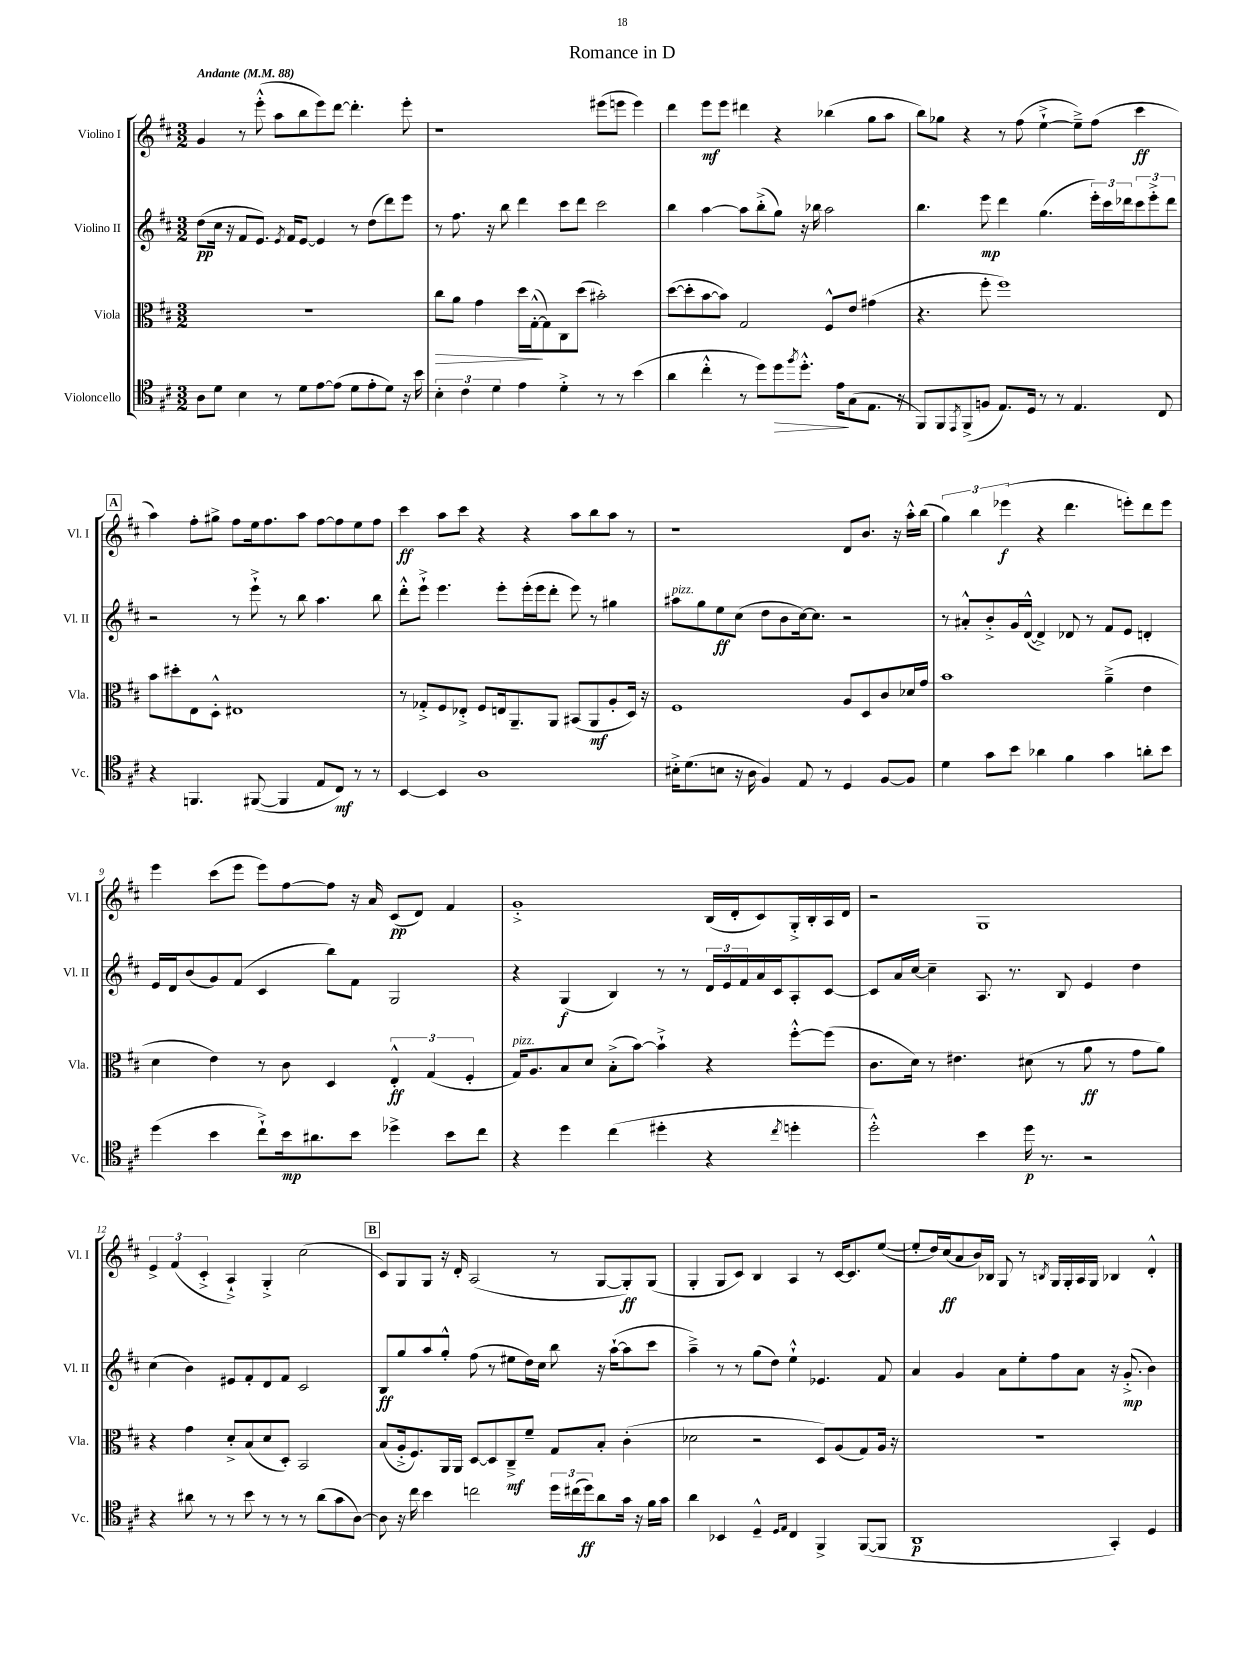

**kern	**dynam	**kern	**dynam	**kern	**dynam	**kern	**dynam
*part4	*part4	*part3	*part3	*part2	*part2	*part1	*part1
*staff4	*staff4	*staff3	*staff3	*staff2	*staff2	*staff1	*staff1
*I"Violoncello	*	*I"Viola	*	*I"Violino II	*	*I"Violino I	*
*I'Vc.	*	*I'Vla.	*	*I'Vl. II	*	*I'Vl. I	*
*clefC4	*	*clefC3	*	*clefG2	*	*clefG2	*
*k[f#c#]	*	*k[f#c#]	*	*k[f#c#]	*	*k[f#c#]	*
*M3/2	*	*M3/2	*	*M3/2	*	*M3/2	*
*MM88	*	*MM88	*	*MM88	*	*MM88	*
=1	=1	=1	=1	=1	=1	=1	=1
!	!	!	!	!	!	!LO:TX:a:B:t=Andante	!
8A\L	.	1.r	.	(8dd\L	pp	4g/	.
8d\J	.	.	.	16cc#\Jk	.	.	.
.	.	.	.	16r	.	.	.
4B\	.	.	.	8f#/L	.	8r	.
.	.	.	.	8.e/J)	.	(8eee'^^\	.
8r	.	.	.	.	.	8aa\L	.
.	.	.	.	8qe/	.	.	.
.	.	.	.	16f#/KL	.	.	.
8d\L	.	.	.	[8e/J	.	8bb\	.
[8e\	.	.	.	4e/]	.	8eee\)	.
(8e\J]	.	.	.	.	.	[8ddd\J	.
8d\L	.	.	.	8r	.	4.ddd'\]	.
8e'\	.	.	.	(8dd\L	.	.	.
8d\J)	.	.	.	8ddd\)	.	.	.
16r	.	.	.	8eee\J	.	8eee'\	.
16b\	.	.	.	.	.	.	.
=2	=2	=2	=2	=2	=2	=2	=2
!	!	!	!LO:HP:b	!	!	!	!
6B'\	.	8cc#\L	>	8r	.	1r	.
.	.	8a\J	.	8.ff#\	.	.	.
6c#\	.	.	.	.	.	.	.
.	.	4g\	.	.	.	.	.
.	.	.	.	16r	.	.	.
6d\	.	.	.	.	.	.	.
.	.	.	.	8bb\	.	.	.
4e\	.	16dd\LL	.	4ddd\	.	.	.
.	.	([16G'^^\J	.	.	.	.	.
.	.	8G\])	]	.	.	.	.
4d'^\	.	8C#\	.	8ccc#\L	.	.	.
.	.	(8dd\J	.	8ddd\J	.	.	.
8r	.	2b#X'\)	.	2ccc#\	.	(8eee#X\L	.
8r	.	.	.	.	.	8eeen\J	.
(4b\	.	.	.	.	.	4eee\)	.
=3	=3	=3	=3	=3	=3	=3	=3
4a\	.	([8dd\L	.	4bb\	.	4ddd\	.
.	.	8dd'\]	.	.	.	.	.
4cc#'^^\	.	[8b\	.	[4aa\	.	8eee\L	mf
.	.	8b\J])	.	.	.	8eee\J	.
8r	.	2G/	.	8aa\L]	.	4ddd#X\	.
8dd\L)	.	.	.	(8bb'^\	.	.	.
!	!LO:HP:b	!	!	!	!	!	!
8dd\	>	.	.	8gg\J)	.	4r	.
8qff#/	.	.	.	.	.	.	.
8.dd'^^\J	.	.	.	16r	.	.	.
.	.	.	.	16bb-X\	.	.	.
.	.	8F#^^/L	.	2aa\	.	(4bb-X\	.
16e\KL	.	.	.	.	.	.	.
(8G\	]	8e/J	.	.	.	.	.
8.E\J	.	(4g#X\	.	.	.	8gg\L	.
.	.	.	.	.	.	8aa\J	.
16r	.	.	.	.	.	.	.
=4	=4	=4	=4	=4	=4	=4	=4
8FF#/L)	.	4.r	.	4.bb\	.	8bb\L)	.
8FF#/	.	.	.	.	.	8gg-X\J	.
8qEE/	.	.	.	.	.	.	.
(8FF#^/	.	.	.	.	.	4r	.
8Fn/J	.	8ff#'\	.	8eee\	mp	.	.
8.E/L)	.	1ff#)	.	4ddd\	.	8r	.
.	.	.	.	.	.	(8ff#\	.
16D/Jk	.	.	.	.	.	.	.
8r	.	.	.	(4.gg\	.	[4ee`^\	.
8r	.	.	.	.	.	.	.
4.E/	.	.	.	.	.	8ee~^\L])	.
.	.	.	.	24eee'\LL)	.	(8ff#\J	.
.	.	.	.	24ccc#\	.	.	.
.	.	.	.	24ddd-X\J	.	.	.
.	.	.	.	12ccc#\	.	4ccc#\	ff
.	.	.	.	12eee'^\	.	.	.
8C#/	.	.	.	.	.	.	.
.	.	.	.	12ddd-\J	.	.	.
!!LO:LB:g=z
!!LO:REH:place=s1:t=A
=5	=5	=5	=5	=5	=5	=5	=5
4r	.	8b\L	.	2r	.	4aa\)	.
.	.	8dd#X'\	.	.	.	.	.
4.FFn/	.	8E\	.	.	.	8ff#'\L	.
.	.	8D'^^\J	.	.	.	8gg#X^\J	.
.	.	1E#X	.	8r	.	8ff#\L	.
([8FF#X/	.	.	.	8eee`^\	.	16ee\k	.
.	.	.	.	.	.	8.ff#\	.
4FF#/]	.	.	.	8r	.	.	.
.	.	.	.	8bb\	.	8aa\J	.
8E/L	.	.	.	4.aa\	.	[8ff#\L	.
8C#/J)	mf	.	.	.	.	8ff#\]	.
8r	.	.	.	.	.	8ee\	.
8r	.	.	.	8bb\	.	8ff#\J	.
=6	=6	=6	=6	=6	=6	=6	=6
[4BB/	.	8r	.	8ddd'^^\L	.	4ccc#\	ff
.	.	8G-X'^/L	.	8eee`^\J	.	.	.
4BB/]	.	8F#/	.	4.eee\	.	8aa\L	.
.	.	8E-X'^/J	.	.	.	8ccc#\J	.
1A	.	8F#/L	.	.	.	4r	.
.	.	16En/k	.	8eee'\L	.	.	.
.	.	8.AA~/	.	.	.	.	.
.	.	.	.	(16eee'\L	.	4r	.
.	.	.	.	16eee\J	.	.	.
.	.	8AA/J	.	8ddd'\J	.	.	.
.	.	(8BB#X/L	.	8eee\)	.	8aa\L	.
.	.	8AA/	mf	8r	.	8bb\	.
.	.	8A'/	.	4gg#X\	.	8aa\J	.
.	.	16D/Jk)	.	.	.	8r	.
.	.	16r	.	.	.	.	.
=7	=7	=7	=7	=7	=7	=7	=7
!	!	!	!	!LO:TX:a:i:t=pizz.	!	!	!
16B#X'^\KL	.	1F#	.	8aa#X\L	.	1r	.
(8.d\	.	.	.	.	.	.	.
.	.	.	.	8gg\	.	.	.
8Bn\J	.	.	.	8ee\	ff	.	.
16r	.	.	.	(8cc#\J	.	.	.
16A\	.	.	.	.	.	.	.
4F#/)	.	.	.	8dd\L	.	.	.
.	.	.	.	8b\	.	.	.
8E/	.	.	.	[16cc#\k)	.	.	.
.	.	.	.	8.cc#\J]	.	.	.
8r	.	.	.	.	.	.	.
4D/	.	8A/L	.	2r	.	8d/L	.
.	.	8D/	.	.	.	8.b/J	.
[8F#/L	.	8c#/	.	.	.	.	.
.	.	.	.	.	.	16r	.
8F#/J]	.	16d-X/L	.	.	.	16aa'^^\LL	.
.	.	16g/JJ	.	.	.	(16bb\JJ	.
=8	=8	=8	=8	=8	=8	=8	=8
4d\	.	1b	.	8r	.	6gg\)	.
.	.	.	.	8a#X'^^/L	.	.	.
.	.	.	.	.	.	6bb\	.
8g\L	.	.	.	8b'^/	.	.	.
.	.	.	.	.	.	(6eee-X\	f
8b\J	.	.	.	16g/L	.	.	.
.	.	.	.	([16d^^/JJ	.	.	.
4a-X\	.	.	.	4d^/])	.	4r	.
4f#\	.	.	.	8d-X/	.	4.ddd\	.
.	.	.	.	8r	.	.	.
4g\	.	(4a~^\	.	8f#/L	.	.	.
.	.	.	.	8e/J	.	8eeen'\L)	.
8an'\L	.	4e\	.	4dn'/	.	8ddd\	.
8b\J	.	.	.	.	.	8eee\J	.
!!LO:LB:g=z
=9	=9	=9	=9	=9	=9	=9	=9
(4dd\	.	4d\	.	16e/LL	.	4eee\	.
.	.	.	.	16d/J	.	.	.
.	.	.	.	(8b/	.	.	.
4b\	.	4e\)	.	8g/)	.	(8ccc#\L	.
.	.	.	.	(8f#/J	.	8eee\J	.
8cc#`^\L)	.	8r	.	4c#/	.	8eee\L)	.
16b\k	mp	8c#\	.	.	.	[8ff#\	.
8.a#X\	.	.	.	.	.	.	.
.	.	4D/	.	8bb\L)	.	8ff#\J]	.
8b\J	.	.	.	8f#\J	.	16r	.
.	.	.	.	.	.	16a/	.
4dd-X^\	.	6E'^^/	ff	2G/	.	(8c#/L	pp
.	.	.	.	.	.	8d/J)	.
.	.	(6G/	.	.	.	.	.
8b\L	.	.	.	.	.	4f#/	.
.	.	6F#'/	.	.	.	.	.
8cc#\J	.	.	.	.	.	.	.
=10	=10	=10	=10	=10	=10	=10	=10
!	!	!LO:TX:a:i:t=pizz.	!	!	!	!	!
4r	.	16G/KL)	.	4r	.	1g'^	.
.	.	8.A/	.	.	.	.	.
4dd\	.	8B/	.	(4G/	f	.	.
.	.	8d/J	.	.	.	.	.
(4cc#\	.	(8B'^\L	.	4B/)	.	.	.
.	.	[8b\J)	.	.	.	.	.
4dd#X'\	.	4b`^\]	.	8r	.	.	.
.	.	.	.	8r	.	.	.
4r	.	4r	.	24d/LL	.	(16B/LL	.
.	.	.	.	24e/	.	.	.
.	.	.	.	.	.	16d'/J	.
.	.	.	.	24f#/	.	.	.
.	.	.	.	16a/	.	8c#/)	.
.	.	.	.	16c#/J	.	.	.
8qcc#/	.	.	.	.	.	.	.
4ddn'\	.	[8ff#'^^\L	.	8A'/	.	16G'^/L	.
.	.	.	.	.	.	16B'/	.
.	.	(8ff#\J]	.	[8c#/J	.	16A/	.
.	.	.	.	.	.	16d/JJ	.
=11	=11	=11	=11	=11	=11	=11	=11
2dd'^^\)	.	8.c#\L	.	8c#/L]	.	2r	.
.	.	.	.	16a/L	.	.	.
.	.	16d\Jk)	.	[16cc#/JJ	.	.	.
.	.	8r	.	4cc#~\]	.	.	.
.	.	4.e#X\	.	.	.	.	.
4b\	.	.	.	8.A/	.	1G	.
.	.	.	.	8.r	.	.	.
16dd\	p	(8d#X\	.	.	.	.	.
8.r	.	.	.	.	.	.	.
.	.	8r	.	8B/	.	.	.
2r	.	8a\	ff	4e/	.	.	.
.	.	8r	.	.	.	.	.
.	.	8g\L	.	4dd\	.	.	.
.	.	8a\J)	.	.	.	.	.
!!LO:LB:g=z
=12	=12	=12	=12	=12	=12	=12	=12
4r	.	4r	.	(4cc#\	.	6e^/	.
.	.	.	.	.	.	(6f#/	.
8a#X\	.	4g\	.	4b\)	.	.	.
.	.	.	.	.	.	6c#'^/	.
8r	.	.	.	.	.	.	.
8r	.	8d'^/L	.	8e#X/L	.	4A`^/)	.
8b\	.	(8B/	.	8f#'/	.	.	.
8r	.	8d/	.	8d/	.	4G'^/	.
8r	.	8D'/J)	.	8f#/J	.	.	.
8r	.	2BB/	.	2c#/	.	(2cc#\	.
(8a#\L	.	.	.	.	.	.	.
8g\	.	.	.	.	.	.	.
[8A\J)	.	.	.	.	.	.	.
!!LO:REH:place=s1:t=B
=13	=13	=13	=13	=13	=13	=13	=13
8A\]	.	(8B/L	.	8B/L	ff	8c#/L)	.
16r	.	16A'^/k	.	8gg/	.	8G/	.
16cc#\	.	8.F#/)	.	.	.	.	.
4b\	.	.	.	8aa/	.	8G/J	.
.	.	16AA/L	.	8gg'^^/J	.	16r	.
.	.	16AA/JJ	.	.	.	16d'/	.
2ccn\	.	[8D/L	.	(8ff#\	.	(2A/	.
.	.	8D/]	.	8r	.	.	.
.	.	8C#~^/	mf	8ee#X\L	.	.	.
.	.	8f#~/J	.	16dd\L)	.	.	.
.	.	.	.	16cc#\JJ	.	.	.
24dd\LL	.	8G/L	.	8bb\	.	8r	.
(24cc#X\	.	.	.	.	.	.	.
24dd\J)	ff	.	.	.	.	.	.
8a\	.	8B'/J	.	16r	.	[8G/L	.
.	.	.	.	([16aa`\KL	.	.	.
16g\Jk	.	(4c#'\	.	8aa\]	.	8G'/])	ff
16r	.	.	.	.	.	.	.
16f#\LL	.	.	.	8ccc#\J	.	(8G/J	.
16g\JJ	.	.	.	.	.	.	.
=14	=14	=14	=14	=14	=14	=14	=14
4a\	.	2d-X\	.	4aa~^\)	.	4G'/	.
4BB-X/	.	.	.	8r	.	8G/L	.
.	.	.	.	8r	.	8c#/J)	.
4D~^^/	.	2r	.	(8gg\L	.	4B/	.
.	.	.	.	8dd\J)	.	.	.
16qqD/LL	.	.	.	.	.	.	.
16qqE/JJ	.	.	.	.	.	.	.
4C#/	.	.	.	4ee`^^\	.	4A/	.
4FF#^/	.	8D/L)	.	4.e-X/	.	8r	.
.	.	(8A/	.	.	.	[16c#/KL	.
.	.	.	.	.	.	8.c#/]	.
([8FF#/L	.	8G/)	.	.	.	.	.
8FF#/J]	.	16A/Jk	.	8f#/	.	([8ee/J	.
.	.	16r	.	.	.	.	.
=15	=15	=15	=15	=15	=15	=15	=15
1AA	p	1.r	.	4a/	.	8ee'/L]	.
.	.	.	.	.	.	16dd/L)	.
.	.	.	.	.	.	(16cc#/J	ff
.	.	.	.	4g/	.	8a/	.
.	.	.	.	.	.	16b/L)	.
.	.	.	.	.	.	16B-X/JJ	.
.	.	.	.	8a\L	.	8G/	.
.	.	.	.	8ee'\	.	8r	.
.	.	.	.	.	.	8qBn/	.
.	.	.	.	8ff#\	.	16G/LL	.
.	.	.	.	.	.	16G'/	.
.	.	.	.	8a\J	.	16A/	.
.	.	.	.	.	.	16G/JJ	.
4GG'/)	.	.	.	16r	.	4B-X/	.
.	.	.	.	(8.g'^/	mp	.	.
4D/	.	.	.	4b\)	.	4d'^^/	.
==	==	==	==	==	==	==	==
*-	*-	*-	*-	*-	*-	*-	*-
